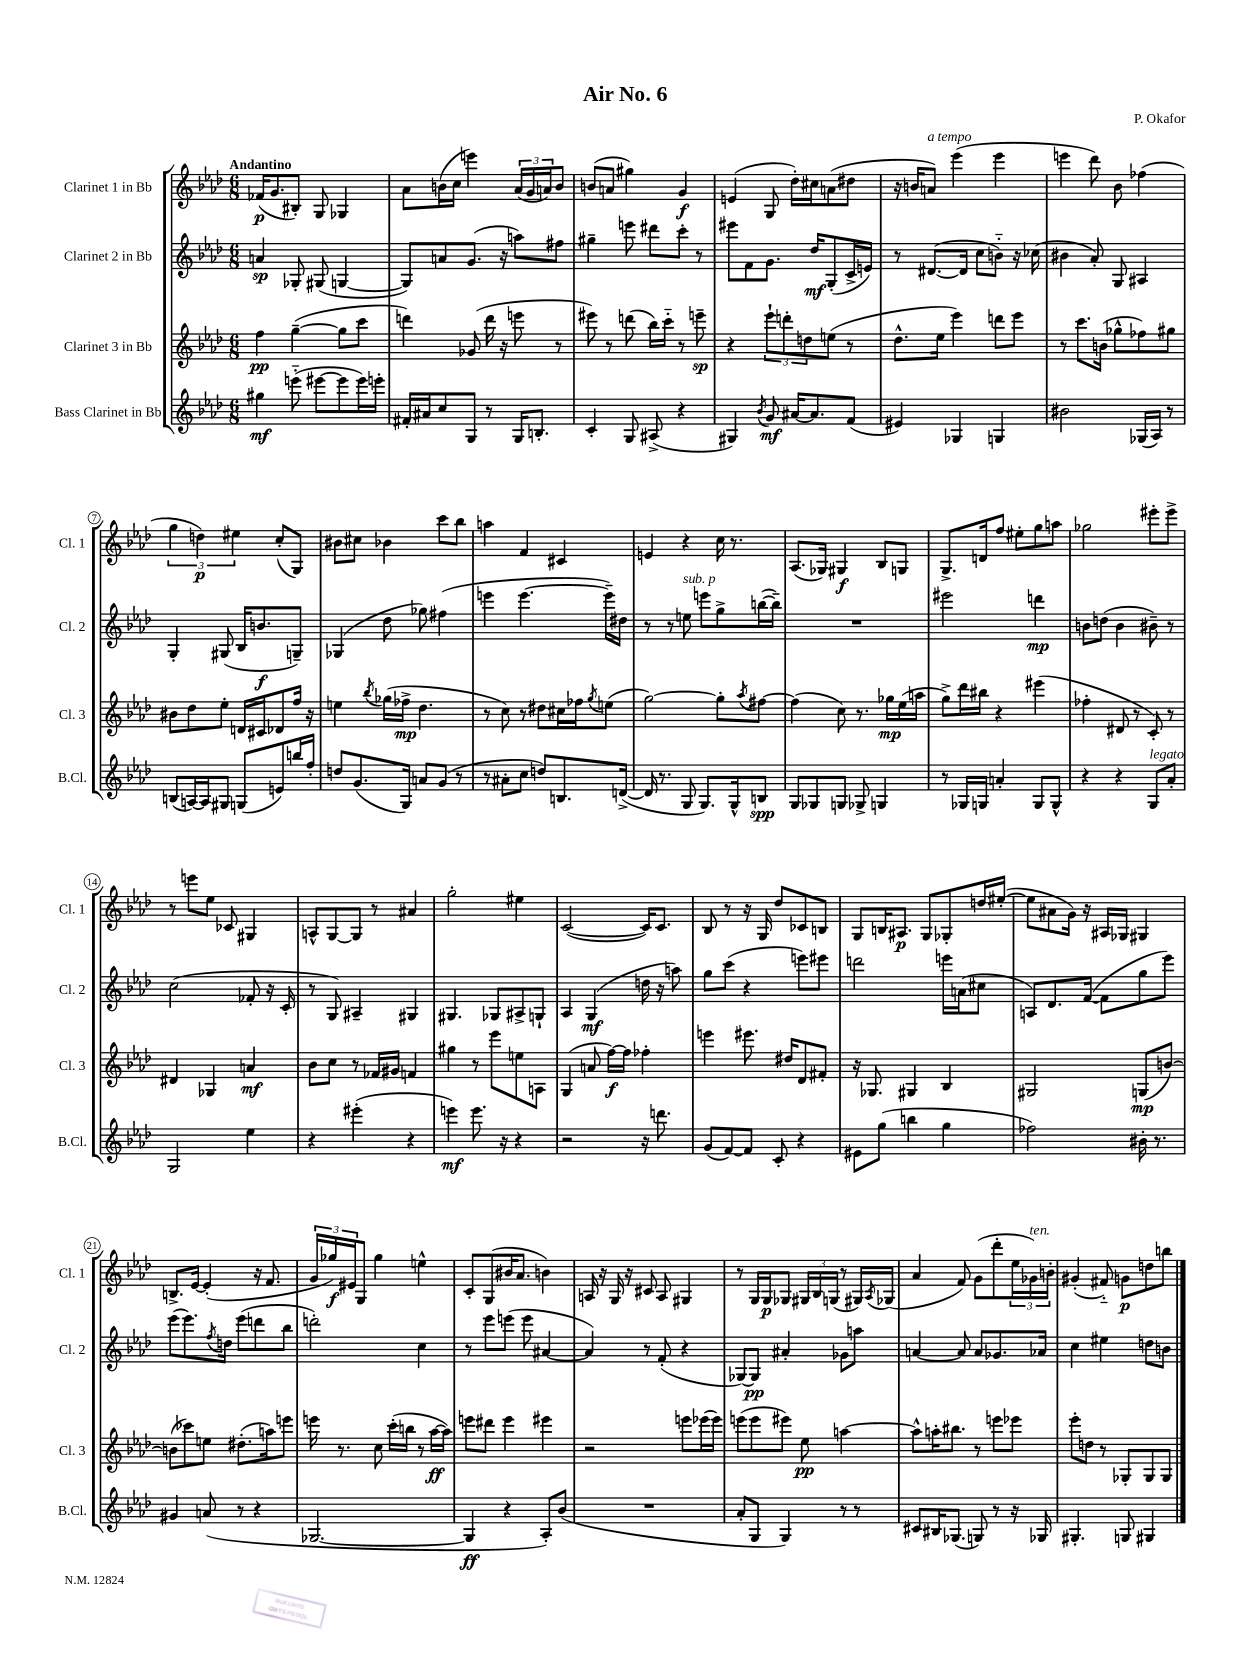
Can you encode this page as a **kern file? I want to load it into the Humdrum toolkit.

**kern	**dynam	**kern	**dynam	**kern	**dynam	**kern	**dynam
*part4	*part4	*part3	*part3	*part2	*part2	*part1	*part1
*staff4	*staff4	*staff3	*staff3	*staff2	*staff2	*staff1	*staff1
*I"Bass Clarinet in Bb	*	*I"Clarinet 3 in Bb	*	*I"Clarinet 2 in Bb	*	*I"Clarinet 1 in Bb	*
*I'B.Cl.	*	*I'Cl. 3	*	*I'Cl. 2	*	*I'Cl. 1	*
*clefG2	*	*clefG2	*	*clefG2	*	*clefG2	*
*k[b-e-a-d-]	*	*k[b-e-a-d-]	*	*k[b-e-a-d-]	*	*k[b-e-a-d-]	*
*M6/8	*	*M6/8	*	*M6/8	*	*M6/8	*
=1	=1	=1	=1	=1	=1	=1	=1
!	!	!	!	!	!	!LO:TX:a:B:t=Andantino	!
4gg#X\	mf	4ff\	pp	4an/	sp	(16f-X/KL	p
.	.	.	.	.	.	8.g/	.
(8eeen\	.	([4gg~\	.	8G-X'/	.	8B#X'/J)	.
[8eee#X\L	.	.	.	(8G#X/	.	8G/	.
8eee#\]	.	8gg\L]	.	[4Gn/	.	4G-X/	.
16eee#\L)	.	8ccc\J	.	.	.	.	.
16eeen'\JJ	.	.	.	.	.	.	.
=2	=2	=2	=2	=2	=2	=2	=2
16f#X'/LL	.	4dddn\)	.	8G/L])	.	8a-\L	.
16a#X/J	.	.	.	.	.	.	.
8cc/	.	.	.	8an/	.	(16bn\L	.
.	.	.	.	.	.	16cc\JJ	.
8G/J	.	(8g-X/	.	(8.g/J	.	4eeen\)	.
8r	.	16ddd\	.	.	.	.	.
.	.	16r	.	16r	.	.	.
16G/KL	.	8eeen\	.	8aan\L)	.	(24a-/LL	.
.	.	.	.	.	.	24g/	.
8.Bn'/J	.	.	.	.	.	.	.
.	.	.	.	.	.	24an/J)	.
.	.	8r	.	8ff#X\J	.	8b/J	.
=3	=3	=3	=3	=3	=3	=3	=3
4c'/	.	8eee#X\)	.	4gg#X~\	.	(8bn/L	.
.	.	8r	.	.	.	8an/J	.
8G/	.	(8dddn\	.	8eeen\	.	4gg#X\)	.
(8A#X^/	.	16bb-\LL)	.	8ddd#X\L	.	.	.
.	.	16ccc\JJ	.	.	.	.	.
4r	.	8r	.	8ccc'\J	.	4g/	f
.	.	8eeen~\	sp	8r	.	.	.
=4	=4	=4	=4	=4	=4	=4	=4
4G#X/)	.	4r	.	8eee#X\L	.	(4en/	.
.	.	.	.	8f\	.	.	.
8qb-/	.	.	.	.	.	.	.
8g/	mf	12eee-`\L	.	8.g\J	.	8G/	.
.	.	12dddn'\	.	.	.	.	.
[16a#X/KL	.	.	.	.	.	16dd-'\LL)	.
.	.	12ddn\	.	.	.	.	.
8.a#/]	.	.	.	16dd-/KL	mf	16cc#X\J	.
.	.	(8een\J	.	(8G'/	.	(8an\	.
(8f/J	.	8r	.	16c^/L	.	8dd#X\J	.
.	.	.	.	16en/JJ)	.	.	.
=5	=5	=5	=5	=5	=5	=5	=5
4e#X/)	.	8.dd-^^\L	.	8r	.	16r	.
.	.	.	.	.	.	16bn/KL	.
!	!	!	!	!	!	!LO:TX:a:i:t=a tempo	!
.	.	.	.	([8.d#X/L	.	8an/J)	.
.	.	16ee-\Jk	.	.	.	.	.
4G-X/	.	4eee-\)	.	.	.	(4eee-\	.
.	.	.	.	16d#/Jk]	.	.	.
.	.	.	.	8cc\L	.	.	.
4Gn/	.	8dddn\L	.	8bn\J)	.	4eee-\	.
.	.	8eee-\J	.	16r	.	.	.
.	.	.	.	(16cc-X\	.	.	.
=6	=6	=6	=6	=6	=6	=6	=6
2b#X\	.	8r	.	4b#X\	.	4eeen\	.
.	.	8.ccc\L	.	.	.	.	.
.	.	.	.	8a-'/)	.	8ddd-\)	.
.	.	(16bn\Jk	.	.	.	.	.
.	.	8gg-X^^\L	.	8G/	.	8b-\	.
(16G-X/LL	.	8ff-X\)	.	4A#X/	.	(4ff-X\	.
16A-/JJ)	.	.	.	.	.	.	.
8r	.	8gg#X\J	.	.	.	.	.
!!LO:LB:g=z
=7	=7	=7	=7	=7	=7	=7	=7
(8Bn/L	.	8b#X\L	.	4G'/	.	6gg\	.
[16An/L)	.	8dd-\	.	.	.	.	.
.	.	.	.	.	.	6ddn\)	p
16A/J]	.	.	.	.	.	.	.
8G#X/J	.	8ee-'\J	.	(8G#X/	.	.	.
.	.	.	.	.	.	6ee#X\	.
(8Gn/L	.	16dn/LL	.	16B-/KL	.	.	.
.	.	16c#X/J	.	8.bn/	f	.	.
8en/)	.	8d-X/	.	.	.	(8cc'/L	.
16bbn/L	.	16ff/Jk	.	8Gn~/J)	.	8G/J)	.
16ff'/JJ	.	16r	.	.	.	.	.
=8	=8	=8	=8	=8	=8	=8	=8
8ddn/L	.	4een\	.	(4G-X/	.	8b#X\L	.
(8.g/	.	.	.	.	.	8cc#X\J	.
.	.	8qbb-/	.	.	.	.	.
.	.	(16gg-X\LL	.	8dd-\	.	4b-X\	.
16G/Jk)	.	16ff-X^\JJ	mp	.	.	.	.
8an/L	.	4.dd-\	.	8gg-X\)	.	.	.
(8g/J	.	.	.	(4ff#X\	.	8ccc\L	.
8r	.	.	.	.	.	8bb-\J	.
=9	=9	=9	=9	=9	=9	=9	=9
8r	.	8r	.	4eeen\	.	4aan\	.
8a#X'\L	.	8cc\)	.	.	.	.	.
8cc\J	.	8r	.	[4.eee\	.	4f/	.
8ddn/L)	.	8dd#X\L	.	.	.	.	.
8.Bn/	.	16cc#X\L	.	.	.	4c#X/	.
.	.	16ff-X\J	.	.	.	.	.
.	.	8qgg/	.	.	.	.	.
.	.	(8een\J	.	16eee~\LL])	.	.	.
([16dn^/Jk	.	.	.	16dd#X\JJ	.	.	.
=10	=10	=10	=10	=10	=10	=10	=10
16d/]	.	[2gg\)	.	8r	.	4en/	.
8.r	.	.	.	.	.	.	.
.	.	.	.	8r	.	.	.
!	!	!	!	!LO:TX:a:i:t=sub. p	!	!	!
8G/	.	.	.	8een\	.	4r	.
8.G/L)	.	.	.	8eeen\L	.	.	.
.	.	8gg'\L]	.	8gg^\	.	16cc\	.
16G^^/k	.	.	.	.	.	8.r	.
.	.	8qaa-/	.	.	.	.	.
8Bn/J	spp	[8ff#X\J	.	([16bbn\L	.	.	.
.	.	.	.	16bb~\JJ])	.	.	.
=11	=11	=11	=11	=11	=11	=11	=11
8G/L	.	(4ff#\]	.	2.r	.	(8.A-/L	.
8G-X/	.	.	.	.	.	.	.
.	.	.	.	.	.	16G-X/Jk)	.
8Gn/J	.	8cc\)	.	.	.	4G#X/	f
8G-X^/	.	8.r	.	.	.	.	.
4Gn/	.	.	.	.	.	8B-/L	.
.	.	16gg-X\LL	mp	.	.	.	.
.	.	(16ee-\	.	.	.	8Gn/J	.
.	.	16aan\JJ	.	.	.	.	.
=12	=12	=12	=12	=12	=12	=12	=12
8r	.	8gg^\L)	.	2eee#X\	.	8.G^/L	.
16G-X/LL	.	16ddd-\L	.	.	.	.	.
16Gn/JJ	.	16bb#X\JJ	.	.	.	16dn/k	.
4an'/	.	4r	.	.	.	8ff/J	.
.	.	.	.	.	.	8ee#X'\L	.
8G/L	.	(4eee#X\	.	4dddn\	mp	8gg\	.
8G^^/J	.	.	.	.	.	8aan\J	.
=13	=13	=13	=13	=13	=13	=13	=13
4r	.	4ff-X'\	.	8bn\L	.	2gg-X\	.
.	.	.	.	(8ddn\J	.	.	.
4r	.	8d#X/	.	4b\	.	.	.
.	.	8r	.	.	.	.	.
!LO:TX:a:i:t=legato	!	!	!	!	!	!	!
8G/L	.	8c'/)	.	8b#X~\)	.	8eee#X'\L	.
8a-'/J	.	8r	.	8r	.	8eee#^\J	.
!!LO:LB:g=z
=14	=14	=14	=14	=14	=14	=14	=14
2G/	.	4d#X/	.	(2cc\	.	8r	.
.	.	.	.	.	.	8eeen\L	.
.	.	4G-X/	.	.	.	8ee-\J	.
.	.	.	.	.	.	8c-X/	.
4ee-\	.	4an/	mf	8f-X'/	.	4G#X/	.
.	.	.	.	16r	.	.	.
.	.	.	.	16c'/	.	.	.
=15	=15	=15	=15	=15	=15	=15	=15
4r	.	8b-\L	.	8r	.	8An^^/L	.
.	.	8cc\J	.	8G/)	.	[8G/	.
(4eee#X'\	.	8r	.	4A#X~/	.	8G/J]	.
.	.	16f-X/LL	.	.	.	8r	.
.	.	16g#X/JJ	.	.	.	.	.
4r	.	4fn/	.	4G#X/	.	4a#X/	.
=16	=16	=16	=16	=16	=16	=16	=16
4eeen\)	mf	4gg#X\	.	4.G#X/	.	2gg'\	.
8.eee\	.	8r	.	.	.	.	.
.	.	8eee-\L	.	8G-X/L	.	.	.
16r	.	.	.	.	.	.	.
4r	.	8een\	.	8A#X^/	.	4ee#X\	.
.	.	8An\J	.	8Gn`/J	.	.	.
=17	=17	=17	=17	=17	=17	=17	=17
2r	.	(4G/	.	4A-/	.	([2c/	.
.	.	8an/	.	(4G/	mf	.	.
.	.	[16ff\LL)	f	.	.	.	.
.	.	16ff\JJ]	.	.	.	.	.
16r	.	4ff-X'\	.	16ddn\	.	16c/KL])	.
8.dddn\	.	.	.	16r	.	8.c/J	.
.	.	.	.	8aan\)	.	.	.
=18	=18	=18	=18	=18	=18	=18	=18
(8g/L	.	4eeen\	.	8gg\L	.	8B-/	.
[8f/)	.	.	.	(8ccc\J	.	8r	.
8f/J]	.	8.eee#X\	.	4r	.	16r	.
.	.	.	.	.	.	16G/	.
8c'/	.	.	.	.	.	8dd-/L	.
.	.	16dd#X/KL	.	.	.	.	.
4r	.	8d-/	.	8eeen\L)	.	8c-X/	.
.	.	8f#X'/J	.	8eee#X\J	.	8Bn/J	.
=19	=19	=19	=19	=19	=19	=19	=19
8e#X\L	.	16r	.	2dddn\	.	8G/L	.
.	.	8.G-X/	.	.	.	.	.
(8gg\J	.	.	.	.	.	16Bn/K	.
.	.	.	.	.	.	8.A#X/J	p
4bbn\	.	4G#X/	.	.	.	.	.
.	.	.	.	.	.	8G/L	.
4gg\	.	4B-/	.	16eeen\LL	.	8G-X'/	.
.	.	.	.	(16an\J	.	.	.
.	.	.	.	8cc#X\J	.	16ddn/L	.
.	.	.	.	.	.	([16ee#X'/JJ	.
=20	=20	=20	=20	=20	=20	=20	=20
2ff-X\)	.	2G#X/	.	8An/L)	.	8ee#\L]	.
.	.	.	.	8.d-/	.	8a#X\	.
.	.	.	.	.	.	16g\Jk)	.
.	.	.	.	([16f/Jk	.	16r	.
.	.	.	.	8f\L]	.	16A#X/LL	.
.	.	.	.	.	.	16G-X/JJ	.
16b#X'\	.	(8Gn/L	mp	8gg\	.	4G#X/	.
8.r	.	.	.	.	.	.	.
.	.	[8bn/J)	.	8eee-\J)	.	.	.
!!LO:LB:g=z
=21	=21	=21	=21	=21	=21	=21	=21
4g#X/	.	(8bn\L]	.	(8eee-\L	.	8.Bn^/L	.
.	.	8ccc-X\)	.	8.eee-\)	.	.	.
.	.	.	.	.	.	[16e-/Jk	.
(8an/	.	8een\J	.	.	.	(4e-'/]	.
.	.	.	.	8qff/	.	.	.
.	.	.	.	16ddn\Jk	.	.	.
8r	.	(8.dd#X'\L	.	(8eee-\L	.	.	.
4r	.	.	.	8dddn\	.	16r	.
.	.	16aan\k)	.	.	.	8.f/	.
.	.	8eeen\J	.	8bb-\J	.	.	.
=22	=22	=22	=22	=22	=22	=22	=22
[2.G-X/	.	16eeen\	.	2dddn'\)	.	24g/LL	.
.	.	.	.	.	.	24gg-X/)	f
.	.	8.r	.	.	.	.	.
.	.	.	.	.	.	24e#X/J	.
.	.	.	.	.	.	8G/J	.
.	.	8cc\	.	.	.	4gg-\	.
.	.	(16ccc'\LL	.	.	.	.	.
.	.	16bbn\JJ	.	.	.	.	.
.	.	8r	.	4cc\	.	4een^^\	.
.	.	[16aa-\LL	ff	.	.	.	.
.	.	16aa-\JJ])	.	.	.	.	.
=23	=23	=23	=23	=23	=23	=23	=23
4G-/]	ff	8eeen\L	.	8r	.	8c'/L	.
.	.	8ddd#X\J	.	8eee-\L	.	(8G/	.
4r	.	4eee\	.	(8eeen\J	.	16b#X/K	.
.	.	.	.	.	.	8.a-/J	.
.	.	.	.	8eee\	.	.	.
8A-'/L)	.	4eee#X\	.	[4a#X/	.	4bn\)	.
(8b-/J	.	.	.	.	.	.	.
=24	=24	=24	=24	=24	=24	=24	=24
2.r	.	2r	.	4a#/])	.	16An/	.
.	.	.	.	.	.	16r	.
.	.	.	.	.	.	16G/	.
.	.	.	.	.	.	16r	.
.	.	.	.	8r	.	8c#X/	.
.	.	.	.	(8f'/	.	8A/	.
.	.	8eeen\L	.	4r	.	4G#X/	.
.	.	(16eee-X\L	.	.	.	.	.
.	.	16eee-\JJ)	.	.	.	.	.
=25	=25	=25	=25	=25	=25	=25	=25
8a-'/L	.	(8eeen\L	.	[8G-X/L)	.	8r	.
8G/J	.	8eee\	.	8G-/J]	pp	16G/LL	.
.	.	.	.	.	.	16G/J	p
4G/)	.	8eee#X\J)	.	4a#X'/	.	8G-X/J	.
.	.	8ee-\	pp	.	.	24G#X/LL	.
.	.	.	.	.	.	24B-/	.
.	.	.	.	.	.	(24Gn/JJ	.
8r	.	[4aan\	.	8g-X\L	.	8r	.
8r	.	.	.	8aan\J	.	16G#X/LL)	.
.	.	.	.	.	.	8qA-/	.
.	.	.	.	.	.	(16G-X/JJ	.
=26	=26	=26	=26	=26	=26	=26	=26
8c#X/L	.	8aa^^\L]	.	[4an/	.	4a-/	.
16B#X/K	.	16aan'\K	.	.	.	.	.
(8.G-X/J	.	8.bb#X\J	.	.	.	.	.
.	.	.	.	8a/]	.	8f/)	.
8Gn/)	.	8r	.	8a/L	.	(8g\L	.
8r	.	8eeen\L	.	8.g-X/	.	8ddd-'\	.
16r	.	8eee-X\J	.	.	.	24ee-\L	.
!	!	!	!	!	!	!LO:TX:a:i:t=ten.	!
.	.	.	.	.	.	24g-X\)	.
16G-X/	.	.	.	16a-X/Jk	.	.	.
.	.	.	.	.	.	24bn'\JJ	.
=27	=27	=27	=27	=27	=27	=27	=27
4.G#X'/	.	8eee-'\L	.	4cc\	.	(4g#X'/	.
.	.	8ddn\J	.	.	.	.	.
.	.	8r	.	4ee#X\	.	8f#X/)	.
8Gn/	.	8G-X'/L	.	.	.	8gn\L	p
4G#X/	.	8G-/	.	8ddn\L	.	8ddn\	.
.	.	8G-/J	.	8bn\J	.	8bbn\J	.
==	==	==	==	==	==	==	==
*-	*-	*-	*-	*-	*-	*-	*-
